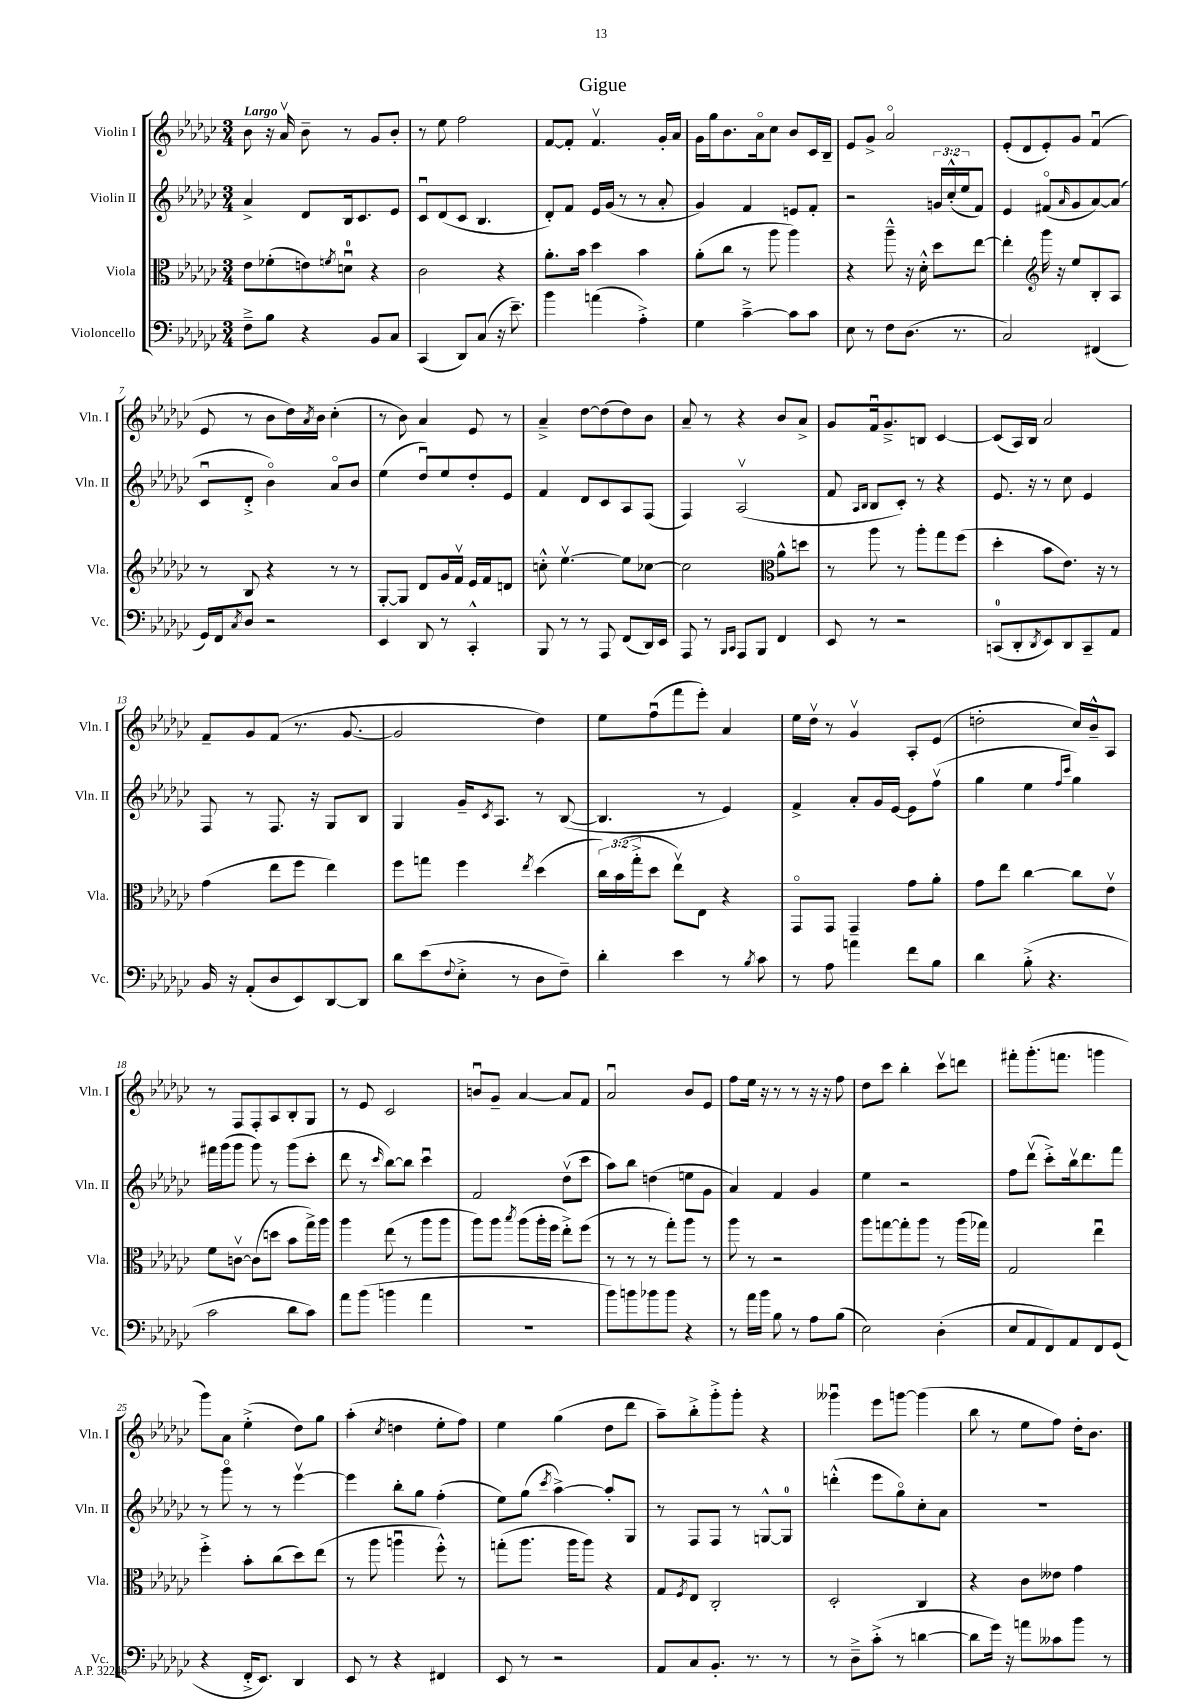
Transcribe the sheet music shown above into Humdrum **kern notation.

**kern	**kern	**kern	**kern
*part4	*part3	*part2	*part1
*staff4	*staff3	*staff2	*staff1
*I"Violoncello	*I"Viola	*I"Violin II	*I"Violin I
*I'Vc.	*I'Vla.	*I'Vln. II	*I'Vln. I
*clefF4	*clefC3	*clefG2	*clefG2
*k[b-e-a-d-g-c-]	*k[b-e-a-d-g-c-]	*k[b-e-a-d-g-c-]	*k[b-e-a-d-g-c-]
*M3/4	*M3/4	*M3/4	*M3/4
=1	=1	=1	=1
!	!	!	!LO:TX:a:B:t=Largo
8F~^\L	8e-\L	4a-^/	8b-\
8B-\J	(8f-X'\	.	16r
.	.	.	16a-v/
4r	8en\)	8d-/L	8b-~\
.	8qfn/	.	.
.	8dnu\J	16B-/k	8r
.	.	8.c-/	.
8BB-/L	4r	.	8g-/L
8C-/J	.	8e-/J	8b-'/J
=2	=2	=2	=2
(4CC-/	2c-\	8c-u/L	8r
.	.	(8d-/	8ee-\
8DD-/L)	.	8c-/J	2ff\
(8C-/J	.	4.B-/	.
16r	4r	.	.
8.e-~\)	.	.	.
=3	=3	=3	=3
4b-\	8.a-'\L	8d-'/L)	[8f/L
.	.	8f/J	8f'/J]
.	16b-\Jk	.	.
(4an\	4dd-\	16e-/LL	4.fv/
.	.	(16g-/JJ	.
.	.	8r	.
4A-'^\)	4b-\	8r	.
.	.	8a-'/	16g-'/LL
.	.	.	16a-/JJ
=4	=4	=4	=4
4G-\	(8a-'\L	4g-/)	16g-\LL
.	.	.	16gg-\J
.	8cc-\J	.	8.b-\
[4c-~^\	8r	4f/	.
.	.	.	16a-\k
.	8aa-\	.	8cc-\J
8c-\L]	4aa-\)	8en/L	8b-/L
8c-\J	.	8f'/J	16c-/L
.	.	.	16B-~/JJ
=5	=5	=5	=5
8E-\	4r	2r	8e-/L
8r	.	.	8g-^/J
8F\L	8aa-~^^\	.	2a-/
(8.D-\J	16r	.	.
.	16d-'^^\	.	.
.	8dd-\L	24gn/LL	.
.	.	(24cc-'^^/	.
8.r	.	.	.
.	.	24ee-/J	.
.	[8ee-\J	8f/J)	.
=6	=6	=6	=6
2C-/)	4ee-'\]	4e-/	(8e-'/L
.	.	.	8d-/
*	*clefG2	*	*
.	16ggg-\	(8f#X/L	8e-'/)
.	16r	.	.
.	.	16qqa-/	.
.	8ee-/L	8g-/	8g-/J
(4FF#X/	8B-'/	[8a-/)	(4fu/
.	8A-/J	(8a-/J]	.
!!LO:LB:g=z
=7	=7	=7	=7
16GG-/LL)	8r	8c-u/L	8e-/
16FF/J	.	.	.
8qC-/	.	.	.
8D-/J	8B-/	8d-'^/J	8r
2r	4r	4b-\)	8b-\L
.	.	.	16dd-\L)
.	.	.	8qa-/
.	.	.	16b-\JJ
.	8r	8a-/L	(4cc-'\
.	8r	8b-/J	.
=8	=8	=8	=8
4EE-/	[8G-'/L	(4ee-\	8r
.	8G-/J]	.	8b-\)
8DD-/	8d-/L	8dd-u/L)	4a-/
8r	16g-/L	8ee-/	.
.	16fv/JJ	.	.
4CC-'^^/	16e-/LL	8dd-'/	8e-/
.	16f/J	.	.
.	8dn/J	8e-/J	8r
=9	=9	=9	=9
8BBB-/	8ccn'^^\	4f/	4a-~^/
8r	[4.ee-v\	.	.
8r	.	8d-/L	[8dd-\L
8AAA-/	.	8c-/	(8dd-\]
(8FF/L	8ee-\L]	8A-/	8dd-\)
16DD-/L)	[8cc-X\J	(8F/J	8b-\J
16EE-/JJ	.	.	.
=10	=10	=10	=10
8AAA-/	2cc-\]	4F/)	8a-~/
8r	.	.	8r
16qqBBB-/LL	.	.	.
16qqCC-/JJ	.	.	.
8AAA-/L	.	(2A-v/	4r
8BBB-/J	.	.	.
*	*clefC3	*	*
4FF/	8a-^^\L	.	8b-/L
.	8ddn\J	.	8a-^/J
=11	=11	=11	=11
8EE-/	8r	8f/	8g-/L
.	.	16qqA-/LL	.
.	.	16qqB-/JJ	.
8r	8aa-\	8B-/L	16fu/k
.	.	.	8.g-~^/
2r	8r	8c-'/J)	.
.	8aa-'\L	8r	8Bn/J
.	8gg-\	4r	[4c-/
.	(8ff\J	.	.
=12	=12	=12	=12
(8CCn/L	4dd-'\	8.e-/	(8c-/L]
8DD-'/	.	.	16A-/L)
.	.	16r	16B-/JJ
8qDD-/	.	.	.
8EE-/)	8b-\L	8r	2a-/
8DD-/	8.e-\J)	8cc-\	.
8CC~/	.	4e-/	.
.	16r	.	.
8AA-/J	8r	.	.
!!LO:LB:g=z
=13	=13	=13	=13
16BB-/	(4g-\	8F/	8f~/L
16r	.	.	.
(8AA-'/L	.	8r	8g-/
8D-/	8ee-\L	8.F/	(8f/J
8EE-/)	8ff\J	.	8.r
.	.	16r	.
[8DD-/	4ee-\)	8G-/L	.
.	.	.	[8.g-/
8DD-/J]	.	8B-/J	.
=14	=14	=14	=14
8d-\L	8ff\L	4G-/	2g-/]
(8e-\	8ggn\J	.	.
8qqF/	.	.	.
8E-'^\J	4ff\	16g-~/KL	.
.	.	8qc-/	.
.	.	8.A-/J	.
8r	.	.	.
.	8qee-/	.	.
8D-\L	(4dd-\	8r	4dd-\)
8F~\J)	.	([8B-/	.
=15	=15	=15	=15
4d-'\	24cc-\LL)	4.B-/]	8ee-\L
.	(24b-\	.	.
.	24gg-'^\J	.	.
.	8dd-\J	.	(8ffu\
4e-\	8ee-v\L)	.	8fff\
.	8E-\J	8r	8eee-'\J)
8r	4r	4e-/)	4a-/
8qB-/	.	.	.
8c-\	.	.	.
=16	=16	=16	=16
8r	8GG-/L	4f^/	16ee-\LL
.	.	.	16dd-v\JJ
8A-\	8GG-/J	.	8r
4an\	4GG-~/	8a-'/L	4g-v/
.	.	16g-/L	.
.	.	[16e-/JJ	.
8f\L	8g-\L	8e-\L]	8A-'/L
8B-\J	8a-'\J	(8ffv\J	(8e-/J
=17	=17	=17	=17
4d-\	8g-\L	4gg-\	2ddn'\
.	8ee-\J	.	.
(8B-'^\	[4cc-\	4ee-\	.
4.r	.	.	.
.	.	16qqff/LL	.
.	.	16qqccc-/JJ	.
.	8cc-\L]	4gg-\)	16cc-/LL)
.	.	.	16b-~^^/J
.	8e-v\J	.	8A-/J
!!LO:LB:g=z
=18	=18	=18	=18
2c-\	8f\L	16fff#X\LL	8r
.	.	(16ggg-\J	.
.	[8cnv\J	8ggg-\J	8F/L
.	(8c\L]	8ggg-\)	8F'/
.	8ddn\J	8r	8A-/
8d-\L	8b-\L	(8ggg-\L	8B-'/
8c-\J)	16gg-^\L)	8ccc-'\J	8G-/J
.	16aa-\JJ	.	.
=19	=19	=19	=19
8a-\L	4aa-\	8ddd-\	8r
(8b-\J	.	8r	8e-/
.	.	16qqccc-/	.
4bn\	(8ee-\	[8bb-\L)	2c-/
.	8r	8bb-\J]	.
4a-\	8aa-\L	4ccc-u\	.
.	8aa-\J	.	.
=20	=20	=20	=20
2.r	8aa-\L)	2f/	8bnu/L
.	8aa-\J	.	8g-~/J
.	8qbb-/	.	.
.	(8aa-\L	.	[4a-/
.	16aa-'\L	.	.
.	16ff\JJ	.	.
.	8ee-'^\L)	(8dd-v\L	8a-/L]
.	(8ff\J	8ccc-\J	8f/J
=21	=21	=21	=21
8b-\L)	8r	8aa-\L)	2a-u/
8bn\	8r	8bb-\J	.
8b-X\	8r	(4ddn\	.
8b-\J	8gg-'\L)	.	.
4r	8aa-\J	8een\L	8b-/L
.	8r	8g-\J	8e-/J
=22	=22	=22	=22
8r	8aa-\	4a-/)	8ff\L
16a-\LL	8r	.	16ee-\Jk
16b-\JJ	.	.	16r
8B-\	2r	4f/	8r
8r	.	.	8r
8A-\L	.	4g-/	16r
.	.	.	16r
(8B-\J	.	.	8ff\
=23	=23	=23	=23
2E-\)	8aa-\L	4ee-\	8dd-\L
.	[8ggn\	.	8ccc-\J
.	8gg'\]	2r	4bb-'\
.	8aa-\J	.	.
(4D-'\	8r	.	8ccc-v\L
.	(16aa-\LL	.	8dddn\J
.	16gg-X\JJ)	.	.
=24	=24	=24	=24
8E-/L	2G-/	8ff\L	8fff#X'\L
8AA-/	.	(8ddd-v\J	(8.ggg-'\
8FF/)	.	8ccc-'^\L)	.
.	.	.	8.fffn\J
8AA-/	.	16bb-v\k	.
.	.	8.ddd-\	.
8FF/	4ee-u\	.	4gggn\
(8GG-/J	.	8fff\J	.
!!LO:LB:g=z
=25	=25	=25	=25
4r	4ff'^\	8r	8ggg-\L)
.	.	8ggg-\	8a-\J
16FF'^/KL	8b-'\L	8r	(4ee-'^\
8.EE-/J)	.	.	.
.	(8cc-\	8r	.
4DD-/	8dd-\)	[4eee-v\	8dd-\L)
.	(8ee-\J	.	8gg-\J
=26	=26	=26	=26
8EE-/	8r	4eee-\]	(4aa-'\
8r	8aa-\	.	.
.	.	.	8qcc-/
4r	4aanu\	8bb-'\L	4ddn\
.	.	8gg-\J	.
4FF#X/	8ff'^^\)	(4ff'\	8ee-'\L
.	8r	.	8ff\J)
=27	=27	=27	=27
8EE-/	(8ggn'\L	8ee-\L)	4ee-\
8r	8.aa-\J	(8gg-\J	.
.	.	8qccc-/	.
2r	.	[4aa-^\)	(4gg-\
.	16aa-\KL	.	.
.	8aa-\J)	.	.
.	4r	8aa-'/L]	8dd-\L
.	.	8G-/J	8ddd-\J
=28	=28	=28	=28
8AA-/L	8G-/L	8r	8aa-~\L)
.	8qF/	.	.
8C-/	8E-/J	8F/L	8bb-'^\
8.BB-'/J	2C-'/	8F/J	8ggg-'^\
.	.	8r	8ggg-'\J
8.r	.	.	.
.	.	[8Gn^^/L	4r
8r	.	8G/J]	.
=29	=29	=29	=29
8r	2D-'/	(4dddn'^^\	4ggg--Xu\
8D-~^\L	.	.	.
(8c-'^\J	.	8eee-\L	8eee-\L
8r	.	8gg-\)	[8gggn\J
[4dn\	4C-/	8cc-'\	(4ggg\]
.	.	8a-\J	.
=30	=30	=30	=30
8d\L]	4r	2.r	8bb-\
16g-\Jk)	.	.	8r
16r	.	.	.
8an\L	8c-\L	.	8ee-\L
8c--X\	8e--X\J	.	8ff\J)
8b-\J	4g-\	.	16dd-'\KL
.	.	.	8.b-\J
8r	.	.	.
==	==	==	==
*-	*-	*-	*-
